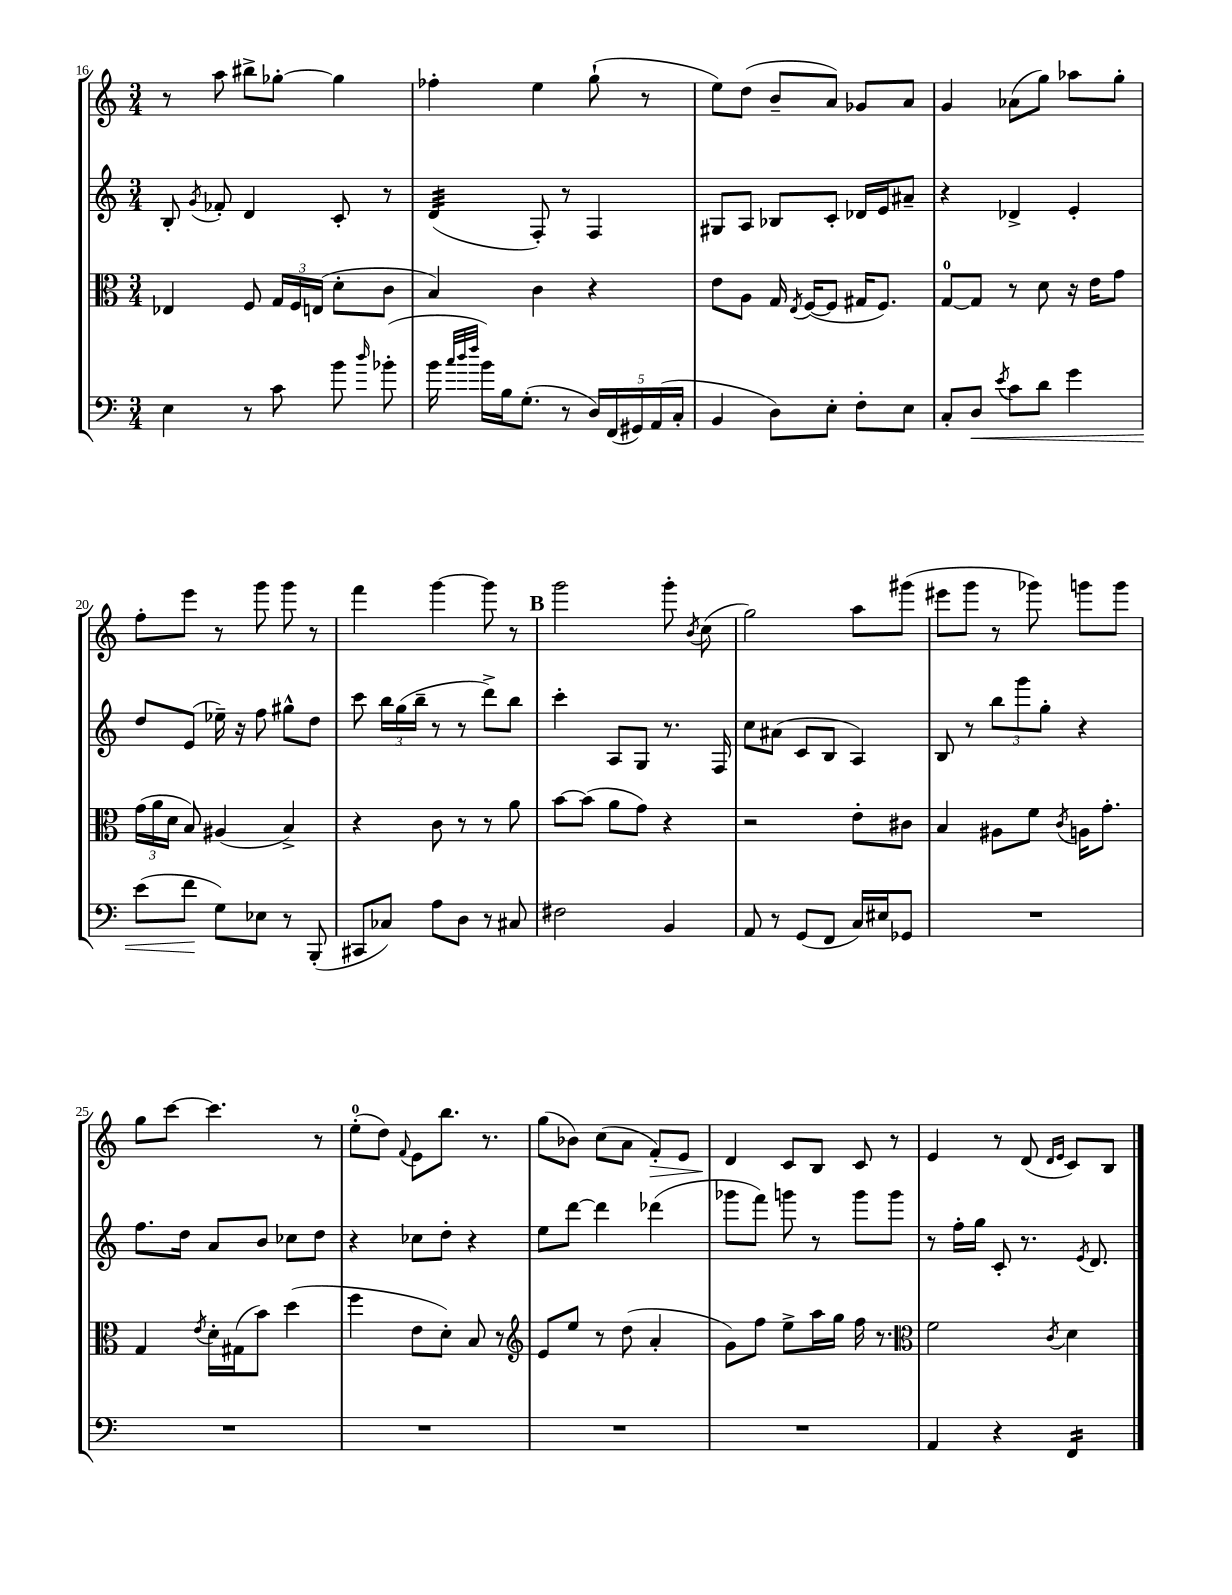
<<
\new StaffGroup <<
\new Staff = "s0" {
    \clef treble \key c \major \numericTimeSignature \time 3/4
    \autoBeamOff r8 a''8 bis''8[-> ges''8]~-. ges''4 |
    fes''4-. e''4 g''8-!( r8 |
    e''8[) d''8]( b'8[-- a'8]) ges'8[ a'8] |
    g'4 aes'8[( g''8]) aes''8[ g''8]-. |
    f''8[-. e'''8] r8 g'''8 g'''8 r8 |
    f'''4 g'''4~ g'''8 r8 |
    \mark \markup { \bold "B" } g'''2 g'''8-. \acciaccatura { b'8 } c''8( |
    g''2) a''8[ gis'''8]( |
    eis'''8[ g'''8] r8 ges'''8) g'''8[ g'''8] |
    g''8[ c'''8]~ c'''4. r8 |
    e''8[-0-.( d''8]) \appoggiatura { f'8 } e'8[ b''8.] r8. |
    g''8[( bes'8]) c''8[( a'8] f'8[-.\>) e'8] |
    d'4\! c'8[ b8] c'8 r8 |
    e'4 r8 d'8( \grace { d'16[ e'16] } c'8[) b8] \bar "|." |
}
\new Staff = "s1" {
    \clef treble \key c \major \numericTimeSignature \time 3/4
    \autoBeamOff b8-. \acciaccatura { g'8 } fes'8-. d'4 c'8-. r8 |
    d'4:32( f8-.) r8 f4 |
    gis8[ a8] bes8[ c'8]-. des'16[ e'16 ais'8]-- |
    r4 des'4-> e'4-. |
    d''8[ e'8]( ees''16--) r16 f''8 gis''8[-^ d''8] |
    c'''8 \tuplet 3/2 { b''16[ g''16( b''16]-- } r8 r8 d'''8[->) b''8] |
    \mark \markup { \bold "B" } c'''4-. a8[ g8] r8. f16 |
    c''8[ ais'8]( c'8[ b8] a4) |
    b8 r8 \tuplet 3/2 { b''8[ g'''8 g''8]-. } r4 |
    f''8.[ d''16] a'8[ b'8] ces''8[ d''8] |
    r4 ces''8[ d''8]-. r4 |
    e''8[ d'''8]~ d'''4 des'''4( |
    ges'''8[ f'''8]) g'''8 r8 g'''8[ g'''8] |
    r8 f''16[-. g''16] c'8-. r8. \acciaccatura { e'8 } d'8. \bar "|." |
}
\new Staff = "s2" {
    \clef alto \key c \major \numericTimeSignature \time 3/4
    \autoBeamOff ees4 f8 \tuplet 3/2 { g16[ f16 e16]( } d'8[-. c'8] |
    b4) c'4 r4 |
    e'8[ a8] g16 \acciaccatura { e8 } f16[~( f8] gis16[ f8.]) |
    g8[-0~ g8] r8 d'8 r16 e'16[ g'8] |
    \tuplet 3/2 { g'16[( a'16 d'16] } b8) ais4( b4->) |
    r4 c'8 r8 r8 a'8 |
    \mark \markup { \bold "B" } b'8[~ b'8]( a'8[ g'8]) r4 |
    r2 e'8[-. cis'8] |
    b4 ais8[ f'8] \acciaccatura { c'8 } a16[ g'8.]-. |
    g4 \acciaccatura { e'8 } d'16[-. gis16( b'8]) d''4( |
    f''4 e'8[ d'8]-.) b8 r8 |
    \clef treble e'8[ e''8] r8 d''8( a'4-. |
    g'8[) f''8] e''8[-> a''16 g''16] f''16 r8. |
    \clef alto f'2 \acciaccatura { c'8 } d'4 \bar "|." |
}
\new Staff = "s3" {
    \clef bass \key c \major \numericTimeSignature \time 3/4
    \autoBeamOff e4 r8 c'8 b'8 \grace { d''16 } bes'8-.( |
    b'16 \grace { c''32[ d''32 f''32] } b'16[) b16 g8.]-.( r8 \tuplet 5/4 { d16[) f,16( gis,16) a,16( c16]-. } |
    b,4 d8[) e8]-. f8[-. e8] |
    c8[-. d8]\< \acciaccatura { e'8 } c'8[ d'8] g'4 |
    e'8[( f'8]\! g8[) ees8] r8 b,,8-.( |
    cis,8[ ces8]) a8[ d8] r8 cis8 |
    \mark \markup { \bold "B" } fis2 b,4 |
    a,8 r8 g,8[( f,8] c16[) eis16 ges,8] |
    R2. |
    R2. |
    R2. |
    R2. |
    R2. |
    a,4 r4 f,4:16 \bar "|." |
}
>>
>>
\layout { \context { \Score currentBarNumber = #16 } }
